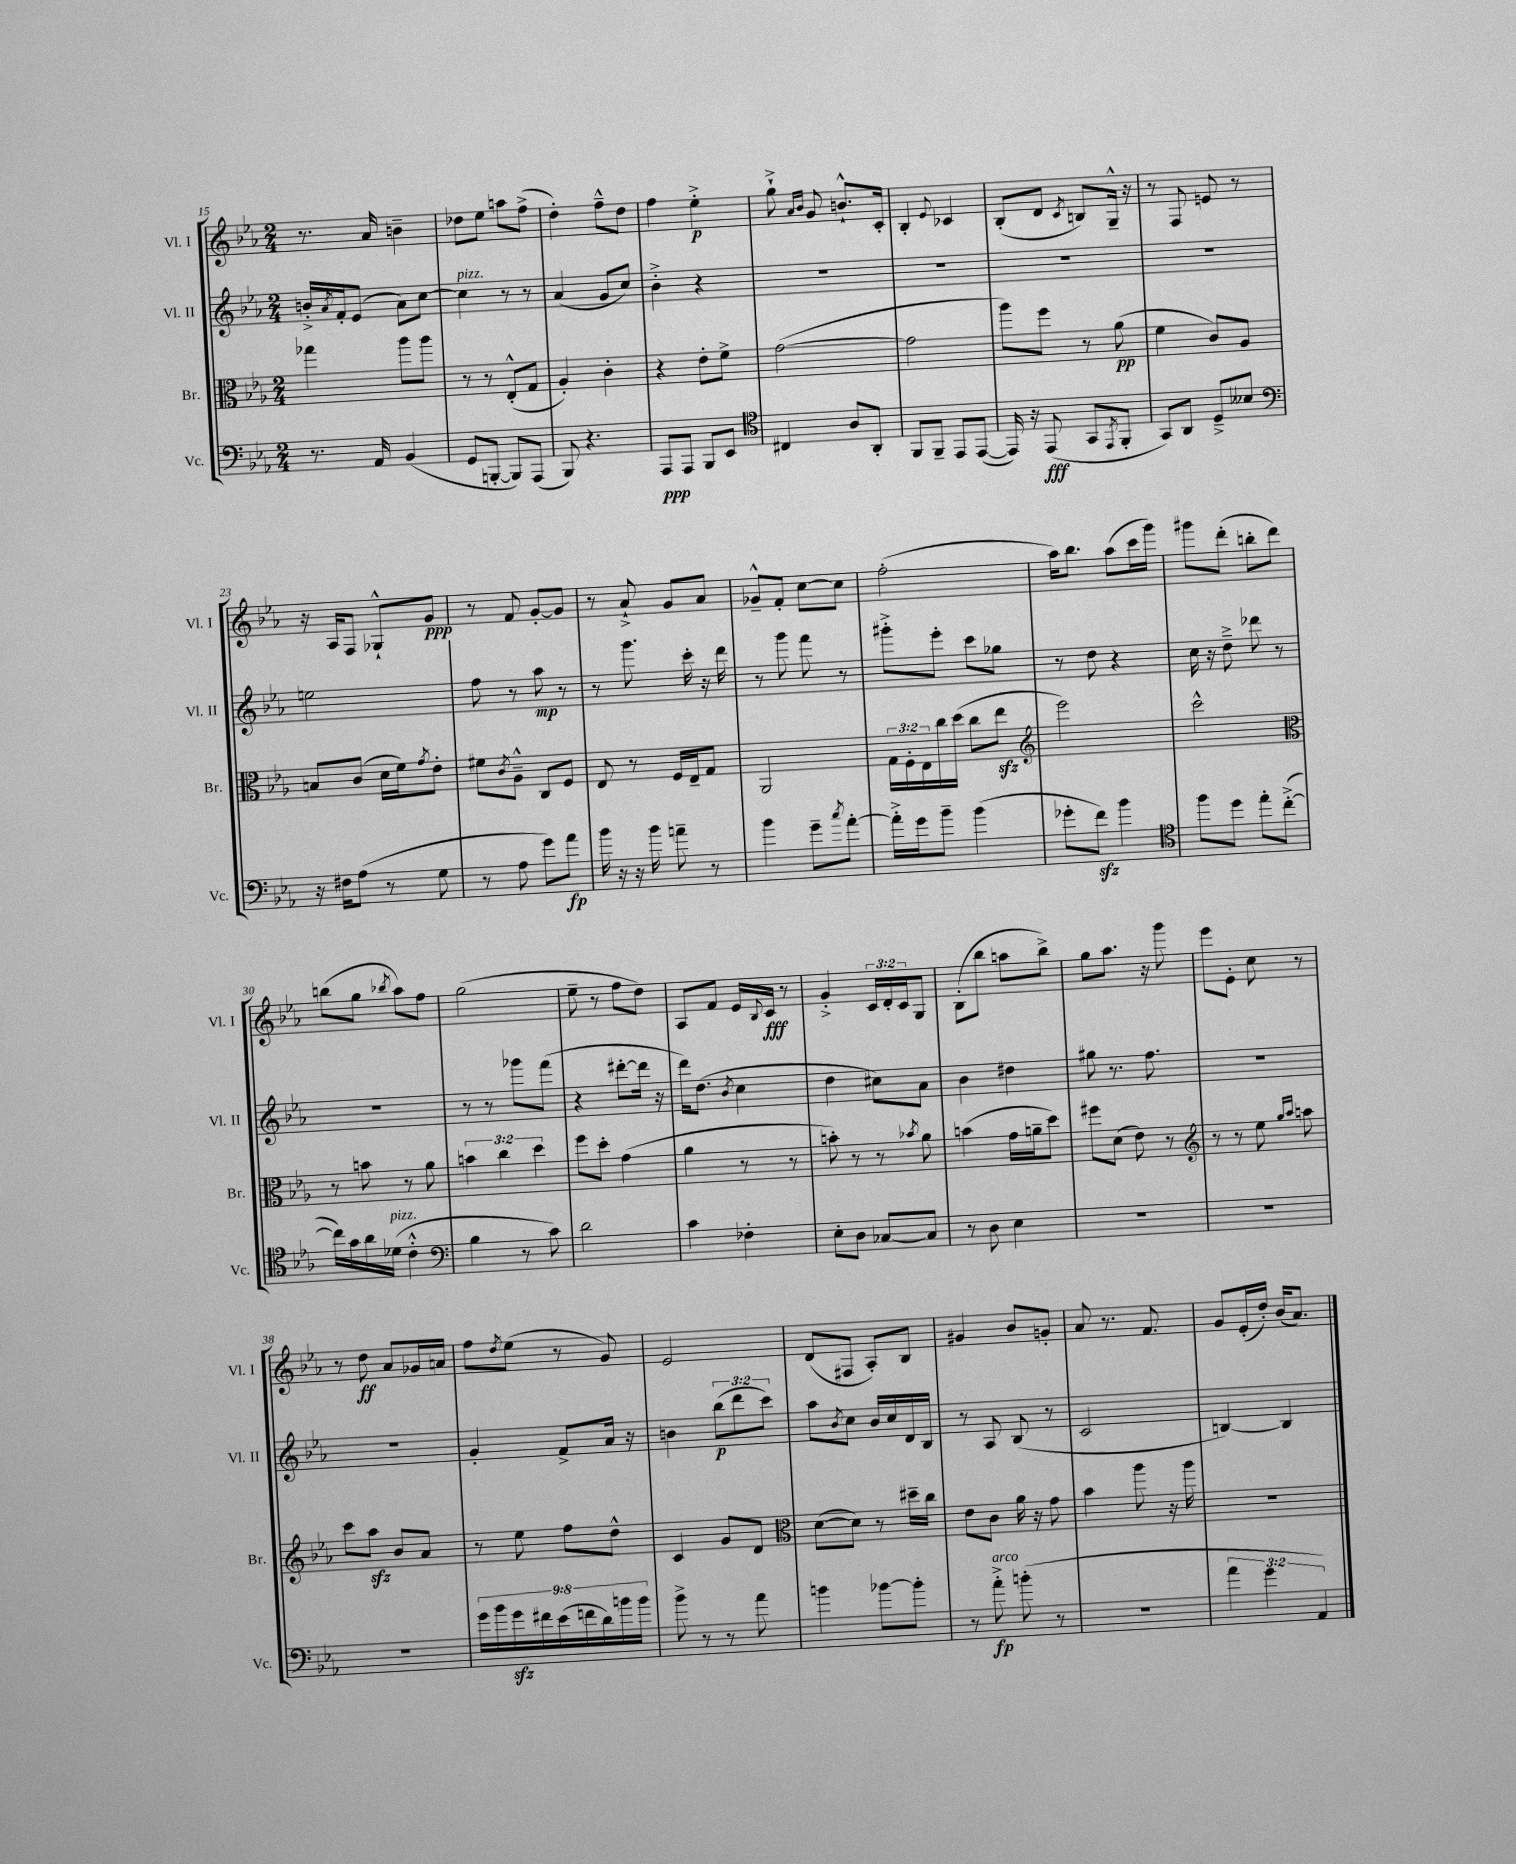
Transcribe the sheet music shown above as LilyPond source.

<<
\new StaffGroup <<
\new Staff = "s0" \with { instrumentName = "Vl. I" shortInstrumentName = "Vl. I" } {
    \clef treble \key ees \major \numericTimeSignature \time 2/4 \override Staff.TupletNumber.text = #tuplet-number::calc-fraction-text
    r8. aes'16 b'4-- |
    des''8 ees''8 a''8 f''8->( |
    d''4-.) f''8---^ d''8 |
    f''4 ees''4-.->\p |
    g''8-!-> \grace { aes'16 bes'16 } g'8 b'8.-!-^ c'16-. |
    bes4-. \appoggiatura { ees'8 } ces'4 |
    bes8-.( d'8 \acciaccatura { c'8 } b8) g16---^ r16 |
    r8 f8 e'8 r8 |
    r16 aes16 f8 ges8-!-^ g'8\ppp |
    r8 f'8 g'8~-. g'8 |
    r8 aes'8-!-> g'8 aes'8 |
    ges'8---^ f'8-. c''8~ c''8 |
    f''2-.( |
    aes''16) bes''8. aes''8( c'''16 g'''16) |
    gis'''8 d'''8-.( b''8-. d'''8) |
    b''8( g''8 \acciaccatura { bes''8 } aes''8) f''8 |
    g''2( |
    ees''8-- r8 f''8 d''8) |
    aes8 f'8 ees'16 \appoggiatura { bes8 } c'16\fff r8 |
    g'4-.-> \tuplet 3/2 { c'16 d'16-. c'16 } g8 |
    bes8-.( bes''8 a''8 bes''8->) |
    g''8 aes''8. r16 g'''8 |
    ees'''8 ees'8-. c''8 r8 |
    r8 d''8\ff aes'8 ges'16 a'16 |
    f''8 \acciaccatura { d''8 } ees''8( r8 g'8) |
    ees'2 |
    d'8( fis8 aes8-.) bes8 |
    gis'4 bes'8 g'8-. |
    aes'8 r8. f'8. |
    g'8 ees'16-.( d''16-.) bes'16( aes'8.) \bar "|." |
}
\new Staff = "s1" \with { instrumentName = "Vl. II" shortInstrumentName = "Vl. II" } {
    \clef treble \key ees \major \numericTimeSignature \time 2/4 \override Staff.TupletNumber.text = #tuplet-number::calc-fraction-text
    b'16-.-> \acciaccatura { aes'8 } f'16-. ees'8( aes'8) c''8~ |
    c''4^\markup { \italic "pizz." } r8 r8 |
    aes'4( g'8 c''8) |
    bes'4-.-> r4 |
    R2 |
    R2 |
    R2 |
    R2 |
    e''2 |
    f''8 r8 aes''8\mp r8 |
    r8 g'''8. c'''16-. r16 d'''16 |
    r8 g'''8 f'''8 r8 |
    gis'''8-.-> ees'''8-. c'''8 ges''8 |
    r8 d''8 r4 |
    c''16 r16 d''8---> des'''8 r8 |
    r2 |
    r8 r8 ges'''8 f'''8( |
    r4 dis'''8~-. dis'''16 r16 |
    d'''16) d''8.( \acciaccatura { bes'8 } c''4 |
    d''4 cis''8) aes'8 |
    bes'4 dis''4 |
    gis''8 r8. f''8. |
    R2 |
    R2 |
    g'4-. f'8-> aes'16 r16 |
    b'4 \tuplet 3/2 { bes''8\p( d'''8 c'''8) } |
    aes''8 \acciaccatura { bes'8 } c''8 bes'16 c''16 d'16 bes16 |
    r8 aes8 bes8( r8 |
    c'2 |
    b4~) b4 \bar "|." |
}
\new Staff = "s2" \with { instrumentName = "Br." shortInstrumentName = "Br." } {
    \clef alto \key ees \major \numericTimeSignature \time 2/4 \override Staff.TupletNumber.text = #tuplet-number::calc-fraction-text
    ges''4 aes''8 aes''8 |
    r8 r8 ees8-.-^( g8 |
    aes4-.) c'4-. |
    r4 ees'8-. f'8-> |
    g'2~( |
    g'2 |
    aes''8) f''8 r8 aes'8\pp( |
    f'4 c'8) aes8 |
    b8 c'8( d'16 f'16) \acciaccatura { g'8 } ees'8-. |
    fis'8 \acciaccatura { c'8 } aes8---^ c8 f8 |
    ees8 r8 f16 ees16-- g8 |
    aes,2 |
    \tuplet 3/2 { g16 f16-. ees16 } c''16 d''16( c''8 ees''8\sfz |
    \clef treble ees'''2) |
    c'''2-^ |
    \clef alto r8 b'8 r8 aes'8 |
    \tuplet 3/2 { b'4 c''4 d''4 } |
    f''8 d''8-. g'4( |
    aes'4 r8 r8 |
    b'8-.) r8 r8 \acciaccatura { bes'8 } aes'8 |
    b'4( g'16 a'16-- d''8) |
    fis''8 d'8( ees'8) r8 |
    \clef treble r8 r8 ees''8 \grace { g''16 aes''16 } a''8 |
    c'''8 aes''8\sfz bes'8 aes'8 |
    r8 ees''8 f''8 d''8-^ |
    c'4 g'8 d'8 |
    \clef alto d'8~( d'8) r8 dis''16-- c''16 |
    ees'8 c'8 aes'16 r16 g'8 |
    bes'4 aes''8 r16 aes''16 |
    R2 \bar "|." |
}
\new Staff = "s3" \with { instrumentName = "Vc." shortInstrumentName = "Vc." } {
    \clef bass \key ees \major \numericTimeSignature \time 2/4 \override Staff.TupletNumber.text = #tuplet-number::calc-fraction-text
    r8. aes,16 bes,4( |
    g,8 b,,8~-. b,,8) aes,,8( |
    bes,,8) r4. |
    aes,,8\ppp aes,,8 bes,,8 ees,8 |
    \clef tenor cis4 aes8 aes,8-. |
    f,8 f,8-- ees,8 ees,8~( |
    ees,16) r16 ees,8\fff( g,8 \acciaccatura { ees,8 } f,8-. |
    g,8) aes,8 d8---> beses8 |
    \clef bass r16 fis16 aes8( r8 g8 |
    r8 aes8 g'8) aes'8\fp |
    bes'16 r16 r16 bes'16 a'8-- r8 |
    bes'4 g'8-- \acciaccatura { c''8 } aes'8~-. |
    aes'16-.-> g'16 bes'8-- bes'4( |
    ges'8-. f'8\sfz) bes'4 |
    \clef tenor f''8 d''8 ees''8-. c''8~-.->( |
    c''16) g'16 aes'16 des'16^\markup { \italic "pizz." }( c'4-.-^ |
    \clef bass bes4 r8 c'8) |
    d'2 |
    c'4 fes4-. |
    ees8-. d8 ces8~ ces8 |
    r8 d8 ees4 |
    R2 |
    R2 |
    R2 |
    \tuplet 9/8 { g'16 bes'16 g'16\sfz fis'16 ees'16( f'16 d'16) b'16 b'16 } |
    bes'8-> r8 r8 aes'8 |
    b'4 bes'8~ bes'8-. |
    r8 aes'8-.->\fp^\markup { \italic "arco" } b'8-.( r8 |
    r2 |
    \tuplet 3/2 { aes'4 g'4 aes,4) } \bar "|." |
}
>>
>>
\layout { \context { \Score currentBarNumber = #15 } }
